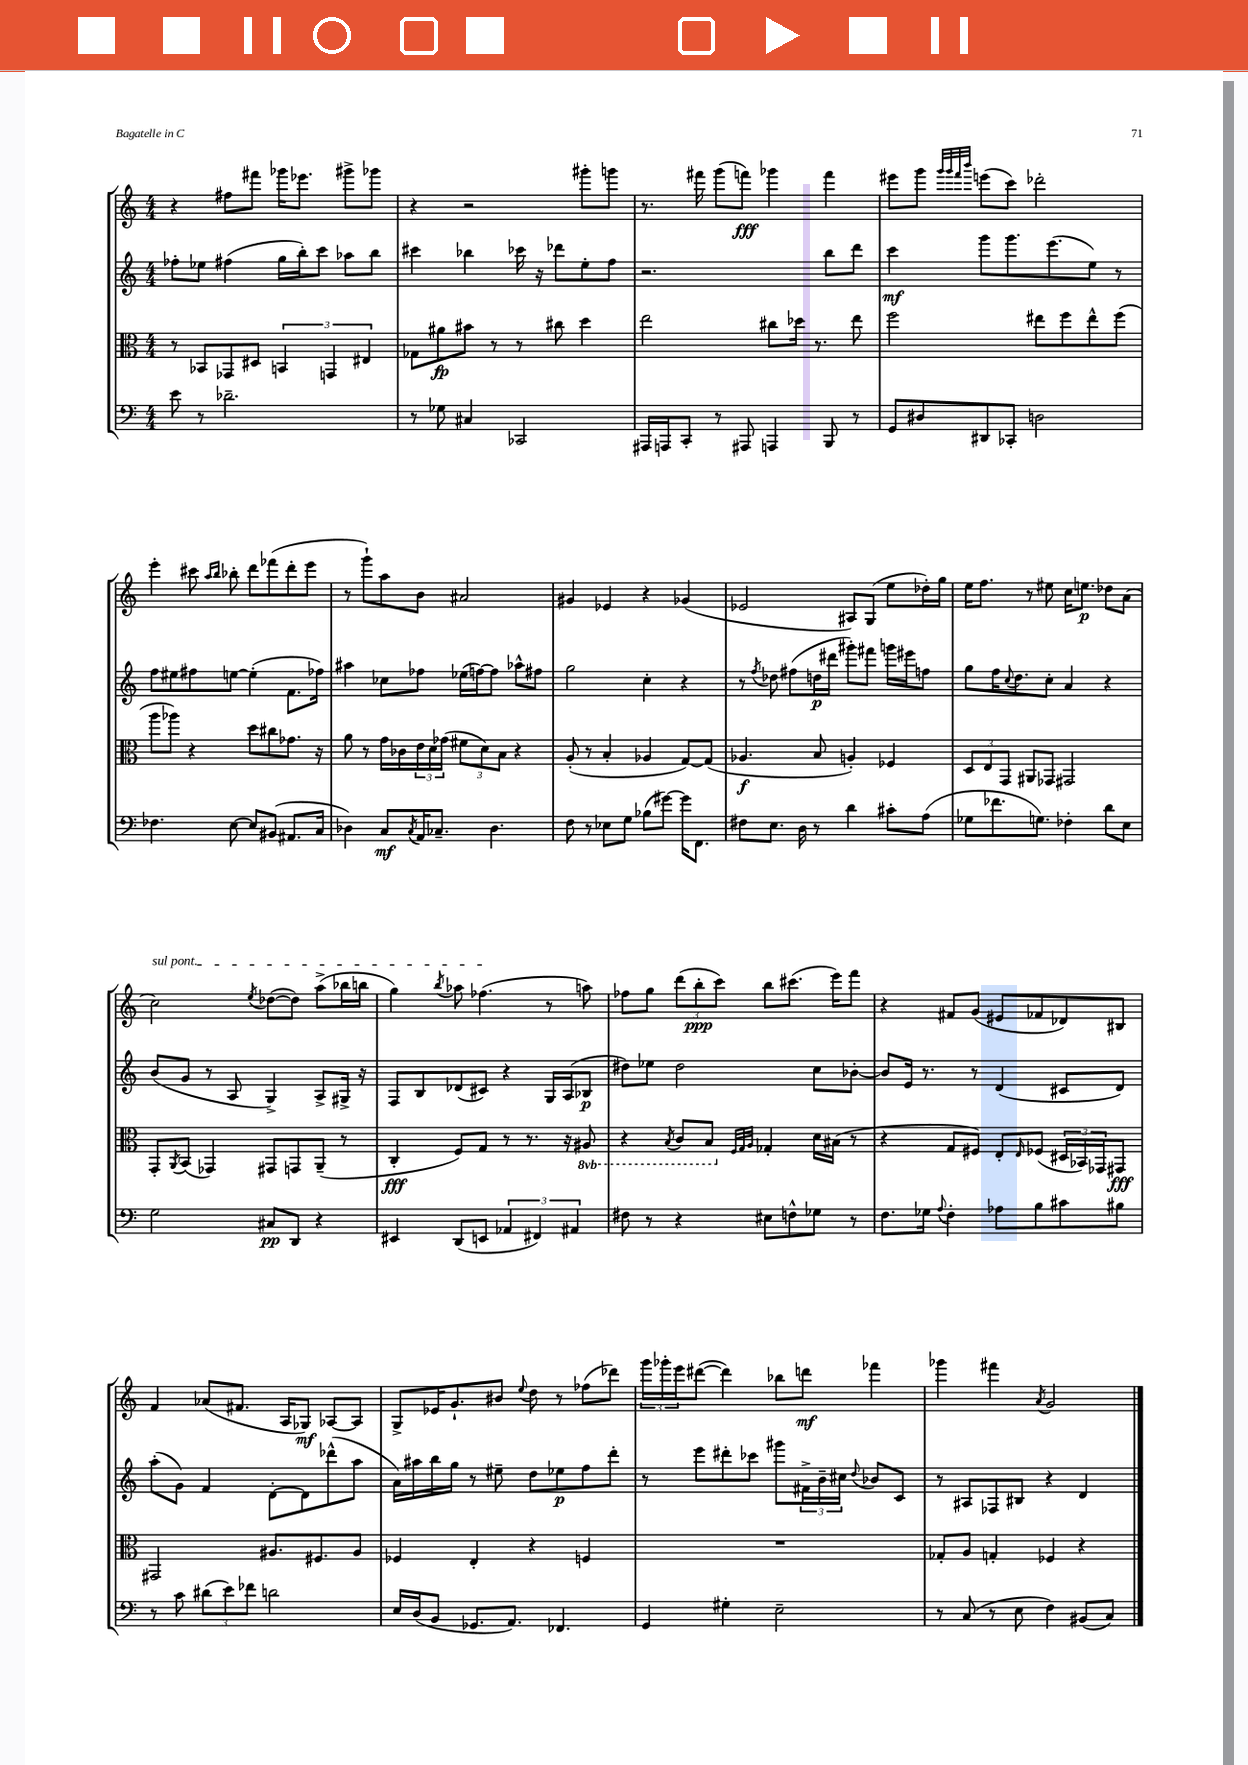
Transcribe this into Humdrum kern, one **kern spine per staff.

**kern	**dynam	**kern	**dynam	**kern	**dynam	**kern	**dynam
*part4	*part4	*part3	*part3	*part2	*part2	*part1	*part1
*staff4	*staff4	*staff3	*staff3	*staff2	*staff2	*staff1	*staff1
*clefF4	*	*clefC3	*	*clefG2	*	*clefG2	*
*k[]	*	*k[]	*	*k[]	*	*k[]	*
*M4/4	*	*M4/4	*	*M4/4	*	*M4/4	*
=25	=25	=25	=25	=25	=25	=25	=25
8e\	.	8r	.	8ff-X'\L	.	4r	.
8r	.	8BB-X/L	.	8ee-X\J	.	.	.
2.d-X~\	.	8GG-X/	.	(4ff#X\	.	8ff#X\L	.
.	.	8D#X/J	.	.	.	8fff#X\J	.
.	.	6BBn/	.	16gg\LL	.	16ggg-X\KL	.
.	.	.	.	16bb'\J)	.	8.eee-X\J	.
.	.	.	.	8ccc\J	.	.	.
.	.	6GGn/	.	.	.	.	.
.	.	.	.	8aa-X\L	.	8ggg#X^\L	.
.	.	6E#X/	.	.	.	.	.
.	.	.	.	8bb\J	.	8ggg-X\J	.
=26	=26	=26	=26	=26	=26	=26	=26
8r	.	8G-X\L	.	4ccc#X\	.	4r	.
8G-X\	.	8a#X\	fp	.	.	.	.
4C#X/	.	8b#X\J	.	4bb-X\	.	2r	.
.	.	8r	.	.	.	.	.
2CC-X/	.	8r	.	16ccc-X\	.	.	.
.	.	.	.	16r	.	.	.
.	.	8cc#X\	.	8ddd-X\L	.	.	.
.	.	4dd\	.	8ee'\	.	8ggg#X'\L	.
.	.	.	.	8ff\J	.	8gggn\J	.
=27	=27	=27	=27	=27	=27	=27	=27
16AAA#X/LL	.	2ee\	.	2.r	.	8.r	.
16AAAn/J	.	.	.	.	.	.	.
8CC'/J	.	.	.	.	.	.	.
.	.	.	.	.	.	16fff#X\	.
8r	.	.	.	.	.	(8ggg\L	.
8AAA#X/	.	.	.	.	.	8fffn\J)	fff
4AAAn/	.	8cc#X\L	.	.	.	4ggg-X\	.
.	.	16dd-X\Jk	.	.	.	.	.
.	.	8.r	.	.	.	.	.
8BBB/	.	.	.	8bb\L	.	4fff\	.
8r	.	8ee\	.	8ddd\J	.	.	.
=28	=28	=28	=28	=28	=28	=28	=28
8GG/L	.	2ff\	.	4ccc\	mf	8eee#X\L	.
8D#X/	.	.	.	.	.	8ggg\J	.
.	.	.	.	.	.	32qqggg/LLL	.
.	.	.	.	.	.	32qqggg/	.
.	.	.	.	.	.	32qqfff/	.
.	.	.	.	.	.	32qqbbb/JJJ	.
8DD#X/	.	.	.	8ggg\L	.	(8eeen\L	.
8CC-X'/J	.	.	.	8.ggg\	.	8ccc\J)	.
2Dn\	.	8ee#X\L	.	.	.	2ddd-X'\	.
.	.	.	.	(8.eee\	.	.	.
.	.	8ff\	.	.	.	.	.
.	.	8ee#^^\	.	8ee\J)	.	.	.
.	.	(8ff\J	.	8r	.	.	.
!!LO:LB:g=z
=29	=29	=29	=29	=29	=29	=29	=29
4.F-X\	.	8aa\L	.	8ff\L	.	4eee'\	.
.	.	8aa-X\J)	.	8ee#X\	.	.	.
.	.	4r	.	8ff#X\	.	8ccc#X\	.
.	.	.	.	.	.	16qqaa/LL	.
.	.	.	.	.	.	16qqbb/JJ	.
[8E\	.	.	.	[8een\J	.	8bb-X'\	.
8E/L]	.	8dd\L	.	(4ee'\]	.	8ddd\L	.
(8BB#X/J	.	8cc#X\	.	.	.	(8fff-X\	.
8.AA#X/L	.	8.g-X\J	.	8.f\L	.	8ddd'\	.
.	.	.	.	.	.	8eee\J	.
16C/Jk	.	16r	.	16ff-X\Jk)	.	.	.
=30	=30	=30	=30	=30	=30	=30	=30
4D-X\)	.	8a\	.	4aa#X\	.	8r	.
.	.	8r	.	.	.	8ggg`\L)	.
8C/L	mf	16g\LL	.	8cc-X\L	.	8aa\	.
.	.	16c-X\	.	.	.	.	.
8qC/	.	.	.	.	.	.	.
16AA/K	.	24e\	.	8ff-X\J	.	8b\J	.
.	.	24d\	.	.	.	.	.
8.C-X~/J	.	.	.	.	.	.	.
.	.	(24g-X\JJ	.	.	.	.	.
.	.	12f#X\L	.	(16ee-X\LL	.	2a#X/	.
.	.	.	.	[16ffn\J)	.	.	.
.	.	12d\)	.	.	.	.	.
4.D-\	.	.	.	8ff\J]	.	.	.
.	.	12B\J	.	.	.	.	.
.	.	4r	.	8aa-X^^\L	.	.	.
.	.	.	.	8ff#X\J	.	.	.
=31	=31	=31	=31	=31	=31	=31	=31
8F\	.	(8A'/	.	2gg\	.	4g#X/	.
8r	.	8r	.	.	.	.	.
8E-X\L	.	4B'/	.	.	.	4e-X/	.
8G\J	.	.	.	.	.	.	.
(8B-X\L	.	4A-X/	.	4cc'\	.	4r	.
[8g#X\J)	.	.	.	.	.	.	.
16g#\KL]	.	[8G/L)	.	4r	.	(4g-X/	.
8.FF\J	.	.	.	.	.	.	.
.	.	(8G/J]	.	.	.	.	.
=32	=32	=32	=32	=32	=32	=32	=32
8F#X\L	.	4.A-X/	f	8r	.	2e-X/	.
.	.	.	.	8qff/	.	.	.
8.E\J	.	.	.	8dd-X\	.	.	.
.	.	.	.	(8ff#X\L	.	.	.
16D\	.	.	.	.	.	.	.
8r	.	8B/	.	16ddn\L	p	.	.
.	.	.	.	16ddd#X\JJ	.	.	.
4d\	.	4An'/)	.	8ggg#X'\L)	.	8A#X/L)	.
.	.	.	.	8fff#X\J	.	(8G/J	.
8c#X'\L	.	4F-X/	.	16gggn\LL	.	8ee\L	.
.	.	.	.	16eee#X\J	.	.	.
(8A\J	.	.	.	8ffn\J	.	16dd-X'\L)	.
.	.	.	.	.	.	16gg\JJ	.
=33	=33	=33	=33	=33	=33	=33	=33
8G-X\L	.	12D/L	.	8gg\L	.	16ee\KL	.
.	.	.	.	.	.	8.ff\J	.
.	.	12E/	.	.	.	.	.
8.f-X\	.	.	.	16ff\K	.	.	.
.	.	12GG/J	.	.	.	.	.
.	.	.	.	8qqcc/	.	.	.
.	.	.	.	8.dd\	.	.	.
.	.	8AA#X/L	.	.	.	8r	.
8.Gn\J)	.	.	.	.	.	.	.
.	.	8GG-X/J	.	8cc'\J	.	8ee#X\	.
4F-X'\	.	2GG#X/	.	4a/	.	16cc\KL	.
.	.	.	.	.	.	8.een\J	p
8d\L	.	.	.	4r	.	8dd-X\L	.
8E\J	.	.	.	.	.	(8a\J	.
!!LO:LB:g=z
=34	=34	=34	=34	=34	=34	=34	=34
!	!	!	!	!	!	!LO:TX:a:i:t=sul pont.	!
2G\	.	8GG'/L	.	(8b/L	.	2cc\)	.
.	.	8qAA/	.	.	.	.	.
.	.	(8BB/J	.	8g/J	.	.	.
.	.	4GG-X/)	.	8r	.	.	.
.	.	.	.	8A/	.	.	.
.	.	.	.	.	.	8qee/	.
8C#X/L	pp	8GG#X/L	.	4G^/)	.	([8dd-X\L	.
8DD/J	.	8GGn/	.	.	.	8dd-\J])	.
4r	.	(8AA~/J	.	8A^/L	.	(8aa^\L	.
.	.	8r	.	16G#X^/Jk	.	16bb-X\L	.
.	.	.	.	16r	.	16bbn\JJ	.
=35	=35	=35	=35	=35	=35	=35	=35
4EE#X/	.	4C'/	fff	8F/L	.	4gg\)	.
.	.	.	.	8B/	.	.	.
.	.	.	.	.	.	8qbb/	.
(8DD/L	.	8F/L)	.	(8d-X/	.	8aa-X\	.
8EEn/J	.	8G/J	.	8c#X/J)	.	(4.ff-X\	.
6AA-X/	.	8r	.	4r	.	.	.
.	.	8.r	.	.	.	.	.
6FF#X/)	.	.	.	.	.	.	.
.	.	.	.	16G/LL	.	8r	.
.	.	16r	.	(16A/J	.	.	.
6AA#X/	.	.	.	.	.	.	.
*	*	*8ba	*	*	*	*	*
.	.	8AA#X/	.	8B-X/J	p	8aan\)	.
=36	=36	=36	=36	=36	=36	=36	=36
8F#X\	.	4r	.	8dd#X\L)	.	8ff-X\L	.
8r	.	.	.	8ee-X\J	.	8gg\J	.
.	.	8qBB/	.	.	.	.	.
4r	.	8C/L	.	2dd#\	.	(12ddd\L	.
.	.	.	.	.	.	12bb'\	ppp
.	.	8BB/J	.	.	.	.	.
.	.	.	.	.	.	12ccc\J)	.
*	*	*X8ba	*	*	*	*	*
.	.	32qqF/LLL	.	.	.	.	.
.	.	32qqG/	.	.	.	.	.
.	.	32qqA/JJJ	.	.	.	.	.
8E#X\L	.	4G-X'/	.	.	.	8bb\L	.
8Fn^^\	.	.	.	.	.	(8.ccc#X\J	.
8G-X\J	.	16d\LL	.	8cc\L	.	.	.
.	.	(16B#X\JJ	.	.	.	16eee\KL)	.
8r	.	8r	.	[8b-X'\J	.	8fff\J	.
=37	=37	=37	=37	=37	=37	=37	=37
8.F\L	.	4r	.	8b-/L]	.	4r	.
.	.	.	.	16e/Jk	.	.	.
16G-X\Jk	.	.	.	8.r	.	.	.
8qqA/	.	.	.	.	.	.	.
4F'\	.	8G/L	.	.	.	8f#X/L	.
.	.	8F#X/J)	.	8r	.	(8g/J	.
8A-X\L	.	8E'/L	.	(4d/	.	8e#X/L	.
.	.	16qqE/	.	.	.	.	.
8B\	.	(8F-X/J	.	.	.	8f-X/	.
8c#X\	.	24D#X/LL	.	8c#X/L	.	8d-X/)	.
.	.	24BB-X/)	.	.	.	.	.
.	.	24GG-X/J	.	.	.	.	.
8B#X\J	.	8GG#X/J	fff	8d/J)	.	8B#X/J	.
!!LO:LB:g=z
=38	=38	=38	=38	=38	=38	=38	=38
8r	.	2GG#X/	.	(8aa'\L	.	4f/	.
8c\	.	.	.	8g\J)	.	.	.
(12d#X\L	.	.	.	4f/	.	(8a-X/L	.
12e\)	.	.	.	.	.	.	.
.	.	.	.	.	.	8.f#X/J	.
12f-X\J	.	.	.	.	.	.	.
2dn\	.	8.A#X/L	.	[8d'\L	.	.	.
.	.	.	.	.	.	16A/KL	.
.	.	.	.	8d\]	.	8G-X/J)	mf
.	.	8.F#X/	.	.	.	.	.
.	.	.	.	(8ddd-X^^\	.	[8A-X/L	.
.	.	8A#/J	.	8aa\J	.	8A-/J]	.
=39	=39	=39	=39	=39	=39	=39	=39
16E/LL	.	4F-X/	.	16a\LL)	.	8G^/L	.
(16D/J	.	.	.	16aa#X\	.	.	.
8BB/J	.	.	.	16bb\	.	16e-X/K	.
.	.	.	.	16gg\JJ	.	8.g`/	.
8.GG-X/L	.	4E'/	.	8r	.	.	.
.	.	.	.	8ee#X~\	.	8b#X/J	.
8.AA/J)	.	.	.	.	.	.	.
.	.	.	.	.	.	8qqee/	.
.	.	4r	.	8dd\L	.	8dd\	.
4.FF-X/	.	.	.	8ee-X\	p	8r	.
.	.	4Fn/	.	8ff\	.	(8ff-X\L	.
.	.	.	.	8ddd'\J	.	8ddd-X\J)	.
=40	=40	=40	=40	=40	=40	=40	=40
4GG/	.	1r	.	8r	.	24ggg\LL	.
.	.	.	.	.	.	24ggg-X'\	.
.	.	.	.	.	.	24eee\J	.
.	.	.	.	8eee\L	.	([8ddd#X\J	.
4G#X'\	.	.	.	8ddd#X'\	.	4ddd#\])	.
.	.	.	.	8ccc-X\J	.	.	.
2E~\	.	.	.	8ggg#X\L	.	8bb-X\L	.
.	.	.	.	24f#X^\L	.	8dddn\J	mf
.	.	.	.	24b~\	.	.	.
.	.	.	.	24cc#X\JJ	.	.	.
.	.	.	.	8qqdd/	.	.	.
.	.	.	.	8b-X/L	.	4fff-X\	.
.	.	.	.	8c/J	.	.	.
=41	=41	=41	=41	=41	=41	=41	=41
8r	.	8G-X'/L	.	8r	.	4ggg-X\	.
(8C/	.	8A/J	.	8A#X/L	.	.	.
8r	.	4Gn'/	.	8F-X/	.	4fff#X\	.
8E\	.	.	.	8B#X/J	.	.	.
.	.	.	.	.	.	8qa/	.
4F\)	.	4F-X/	.	4r	.	2g/	.
(8BB#X/L	.	4r	.	4d/	.	.	.
8C/J)	.	.	.	.	.	.	.
==	==	==	==	==	==	==	==
*-	*-	*-	*-	*-	*-	*-	*-
